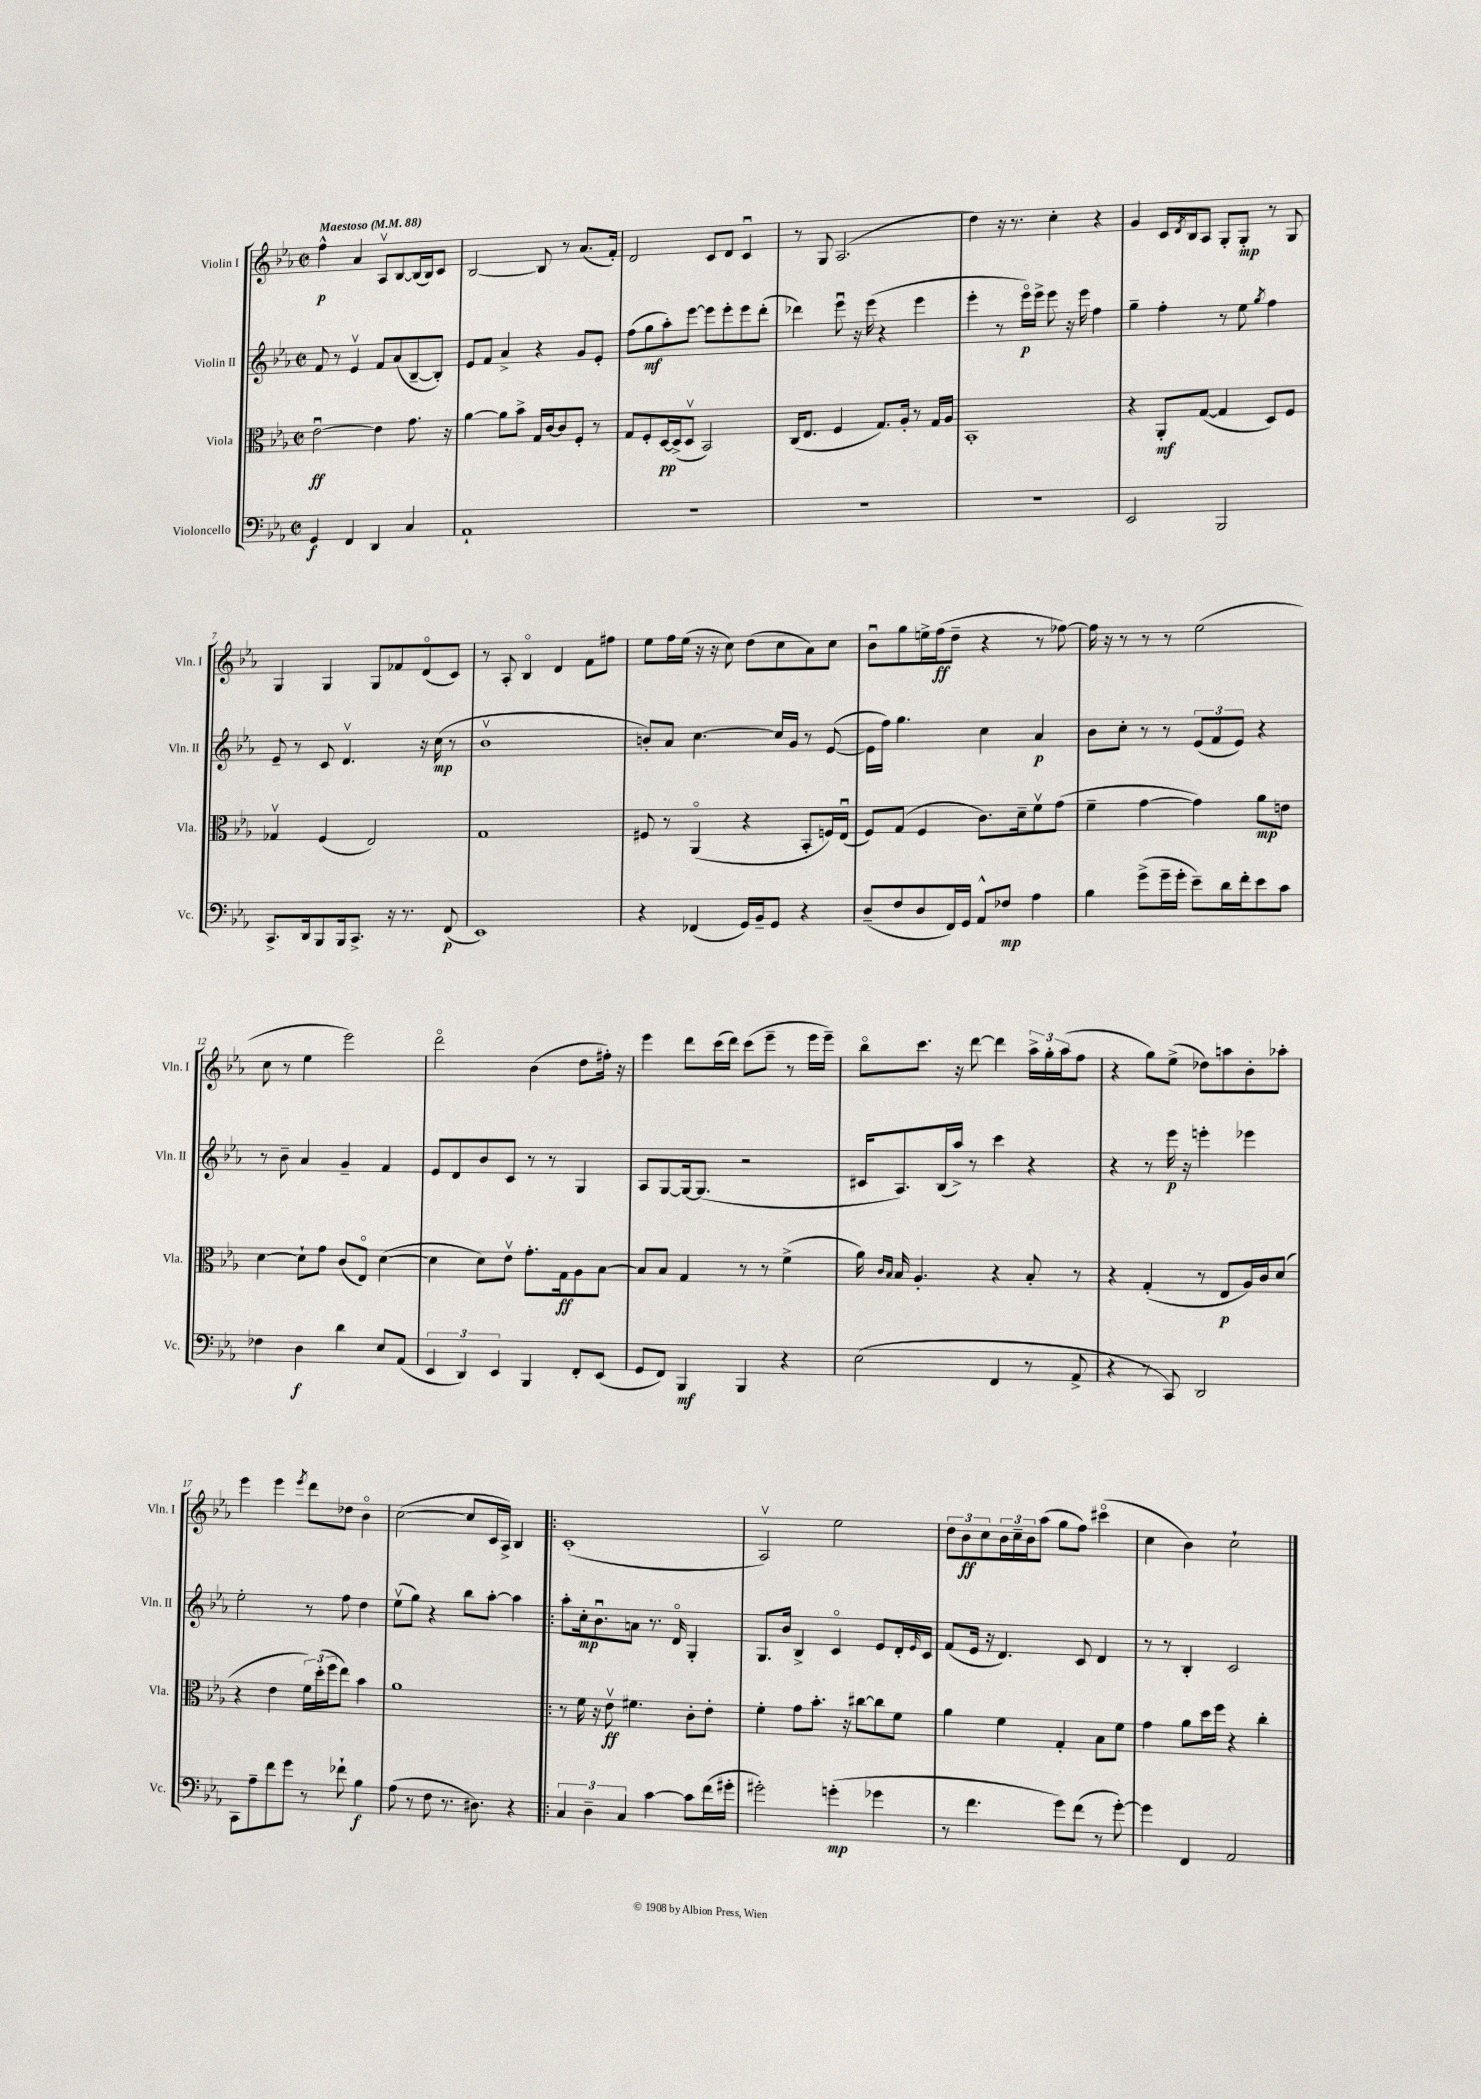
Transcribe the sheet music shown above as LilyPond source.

<<
\new StaffGroup <<
\new Staff = "s0" \with { instrumentName = "Violin I" shortInstrumentName = "Vln. I" } {
    \clef treble \key ees \major \defaultTimeSignature \time 2/2 \tempo "Maestoso" 4 = 88
    f''4-^\p aes'4 aes8\upbow bes8~ bes16( bes16) c'8 |
    bes2~ bes8 r8 aes'8.( f'16-.) |
    d'2 c'8 d'8 c'4\downbow |
    r8 g8 aes2.( |
    d''4) r16 r8. c''4-. r4 |
    g'4 c'16 \acciaccatura { d'8 } bes16 aes8 g8-. g8-.\mp r8 g8 |
    g4 g4 g8 fes'8 d'8\flageolet( c'8) |
    r8 aes8-. bes4\flageolet d'4 f'8 fis''8 |
    ees''8 f''16 ees''16( r16 r16 c''8) d''8( c''8 aes'8) c''8 |
    bes'8\downbow g''8 e''16-> f''16\ff( d''8-- r4 r8 fes''8~) |
    fes''16 r16 r8 r8 r8 ees''2( |
    c''8 r8 ees''4 ees'''2) |
    d'''2\flageolet bes'4( d''8 fis''16-.) r16 |
    ees'''4 d'''8 c'''16( d'''16) c'''8( ees'''8-- r8 ees'''16 ees'''16--) |
    bes''8\flageolet c'''8. r16 d'''8~ d'''4 \tuplet 3/2 { aes''16-> g''16-. aes''16( } f''8 |
    r4 g''8) ees''8->( des''8) a''8 bes'8-. aes''8-. |
    ees'''4 ees'''4 \acciaccatura { ees'''8 } d'''8 des''8 bes'4\flageolet |
    c''2~( c''8 c'16 aes16->) bes4 |
    \bar ".|:" c'1-.( |
    aes2\upbow) ees''2 |
    \tuplet 3/2 { d''8 bes'8\ff c''8 } \tuplet 3/2 { bes'16 c''16-- bes'16 } aes''8( g''8 f''8) cis'''4\flageolet( |
    c''4 bes'4) c''2-! \bar "|." |
}
\new Staff = "s1" \with { instrumentName = "Violin II" shortInstrumentName = "Vln. II" } {
    \clef treble \key ees \major \defaultTimeSignature \time 2/2
    f'8 r8 ees'4\upbow f'8 aes'8( bes8~-- bes8-.) |
    ees'8 f'8 aes'4-> r4 g'8 ees'8-. |
    f''8( g''8\mf aes''8-.) ees'''8~ ees'''8 ees'''8-. ees'''8 d'''8-.( |
    des'''4) ees'''8\downbow r16 ees'''16( r4 ees'''4 |
    ees'''4-. r8 ees'''16\flageolet\p) ees'''16-> ees'''8 r16 ees'''16 f''4 |
    g''4-- f''4-. r8 ees''8 \acciaccatura { g''8 } f''4 |
    ees'8-- r8 c'8 d'4.\upbow r16 c''16\mp( r8 |
    bes'1\upbow |
    b'8-.) aes'8 c''4.~ c''16 g'16 r8 ees'8~( |
    ees'16 f''16) g''4. c''4 aes'4\p |
    bes'8 c''8-. r8 r8 \tuplet 3/2 { ees'8( f'8 ees'8) } r4 |
    r8 bes'8-- aes'4 g'4-- f'4 |
    ees'8 d'8 bes'8 c'8 r8 r8 g4 |
    aes8 g8~ g16~ g8.( r2 |
    cis'16 aes8.) bes16( aes''16->) r8 c'''4 r4 |
    r4 r8 ees'''16\p r16 e'''4-. ees'''4 |
    ees''2-. r8 f''8 d''4 |
    ees''8\upbow( g''8) r4 bes''8 aes''8~-. aes''4 |
    \bar ".|:" aes''8-. c''16-.\mp bes'8.\downbow a'8 r8. d'16\flageolet g4-. |
    g8. bes'16 bes4-> c'4\flageolet ees'8 d'16-. \grace { ees'16 } c'16 |
    f'8( ees'16 r16 d'4.) c'8 d'4 |
    r8 r8 bes4-. c'2 \bar "|." |
}
\new Staff = "s2" \with { instrumentName = "Viola" shortInstrumentName = "Vla." } {
    \clef alto \key ees \major \defaultTimeSignature \time 2/2
    ees'2~\downbow\ff ees'4 g'8. r16 |
    aes'4~ aes'8 bes'8-> g16 c'16~ c'8 f8-. r8 |
    g8 f8-. d16~\pp d16->( d8\upbow bes,2) |
    c16( ees8. f4 g8.) aes16-. r8 g16 aes16 |
    bes,1-. |
    r4 aes,8-.\mf g8~( g4 d8) f8 |
    ges4\upbow f4( ees2) |
    g1 |
    fis8 r8 aes,4\flageolet( r4 bes,8-. f16) ees16\downbow( |
    f8) g8( f4 c'8.) d'16-- f'8\upbow g'8( |
    f'4-- g'4~ g'4) aes'8\mp e'8 |
    d'4~ d'8-! g'8 c'8( ees8\flageolet) d'4~( |
    d'4 d'8) ees'8\upbow g'8.-. g16\ff aes8 bes8~ |
    bes8 bes8 g4 r8 r8 f'4->( |
    aes'16) \grace { c'16 bes16 } bes16 aes4.-. r4 bes8-. r8 |
    r4 g4-.( r8 ees8\p aes16) c'16 d'8( |
    r4 ees'4 \tuplet 3/2 { f'16) d''16-.( f''16 } ees''8) bes'4 |
    aes'1 |
    \bar ".|:" r8 f'16 r16 ees'8\upbow\ff fis'4. c'8-. ees'8-. |
    f'4-. g'8 bes'8.-. r16 cis''8~ cis''8 f'8 |
    aes'4 f'4 g4-. bes8 f'8 |
    g'4 aes'8 d''16 f''16 r4 c''4-. \bar "|." |
}
\new Staff = "s3" \with { instrumentName = "Violoncello" shortInstrumentName = "Vc." } {
    \clef bass \key ees \major \defaultTimeSignature \time 2/2
    g,4\f f,4 d,4 c4 |
    aes,1-! |
    R1 |
    R1 |
    R1 |
    ees,2 bes,,2 |
    c,8.-> d,16 bes,,8 bes,,16 c,8.-> r16 r8. f,8\p( |
    ees,1) |
    r4 fes,4( g,16) bes,16-- g,8 r4 |
    d8--( f8 d8 f,16) g,16 aes,8-^ fes8\mp aes4 |
    bes4 g'8->( g'16-- g'16-. ees'8--) d'16 f'16-. ees'8 c'8 |
    fes4 d4\f d'4 ees8 aes,8( |
    \tuplet 3/2 { ees,4 d,4) ees,4 } bes,,4 f,8-. ees,8( |
    g,8 f,8) bes,,4\mf bes,,4 r4 |
    ees2( f,4 r8 aes,8-> |
    r4 r8 c,8) d,2 |
    c,8 aes8-- f'8 g'8 r8 fes'8-! bes4\f |
    aes8( r8 f8 r8. dis8.) r4 |
    \bar ".|:" \tuplet 3/2 { c4 d4-- c4 } c'4~ c'8 f'16( gis'16-. |
    gis'2-.) g'4-.\mp( ges'4 |
    r8 f'4. g'8) f'8( r8 g'8~-.) |
    g'4 f,4 aes,2 \bar "|." |
}
>>
>>
